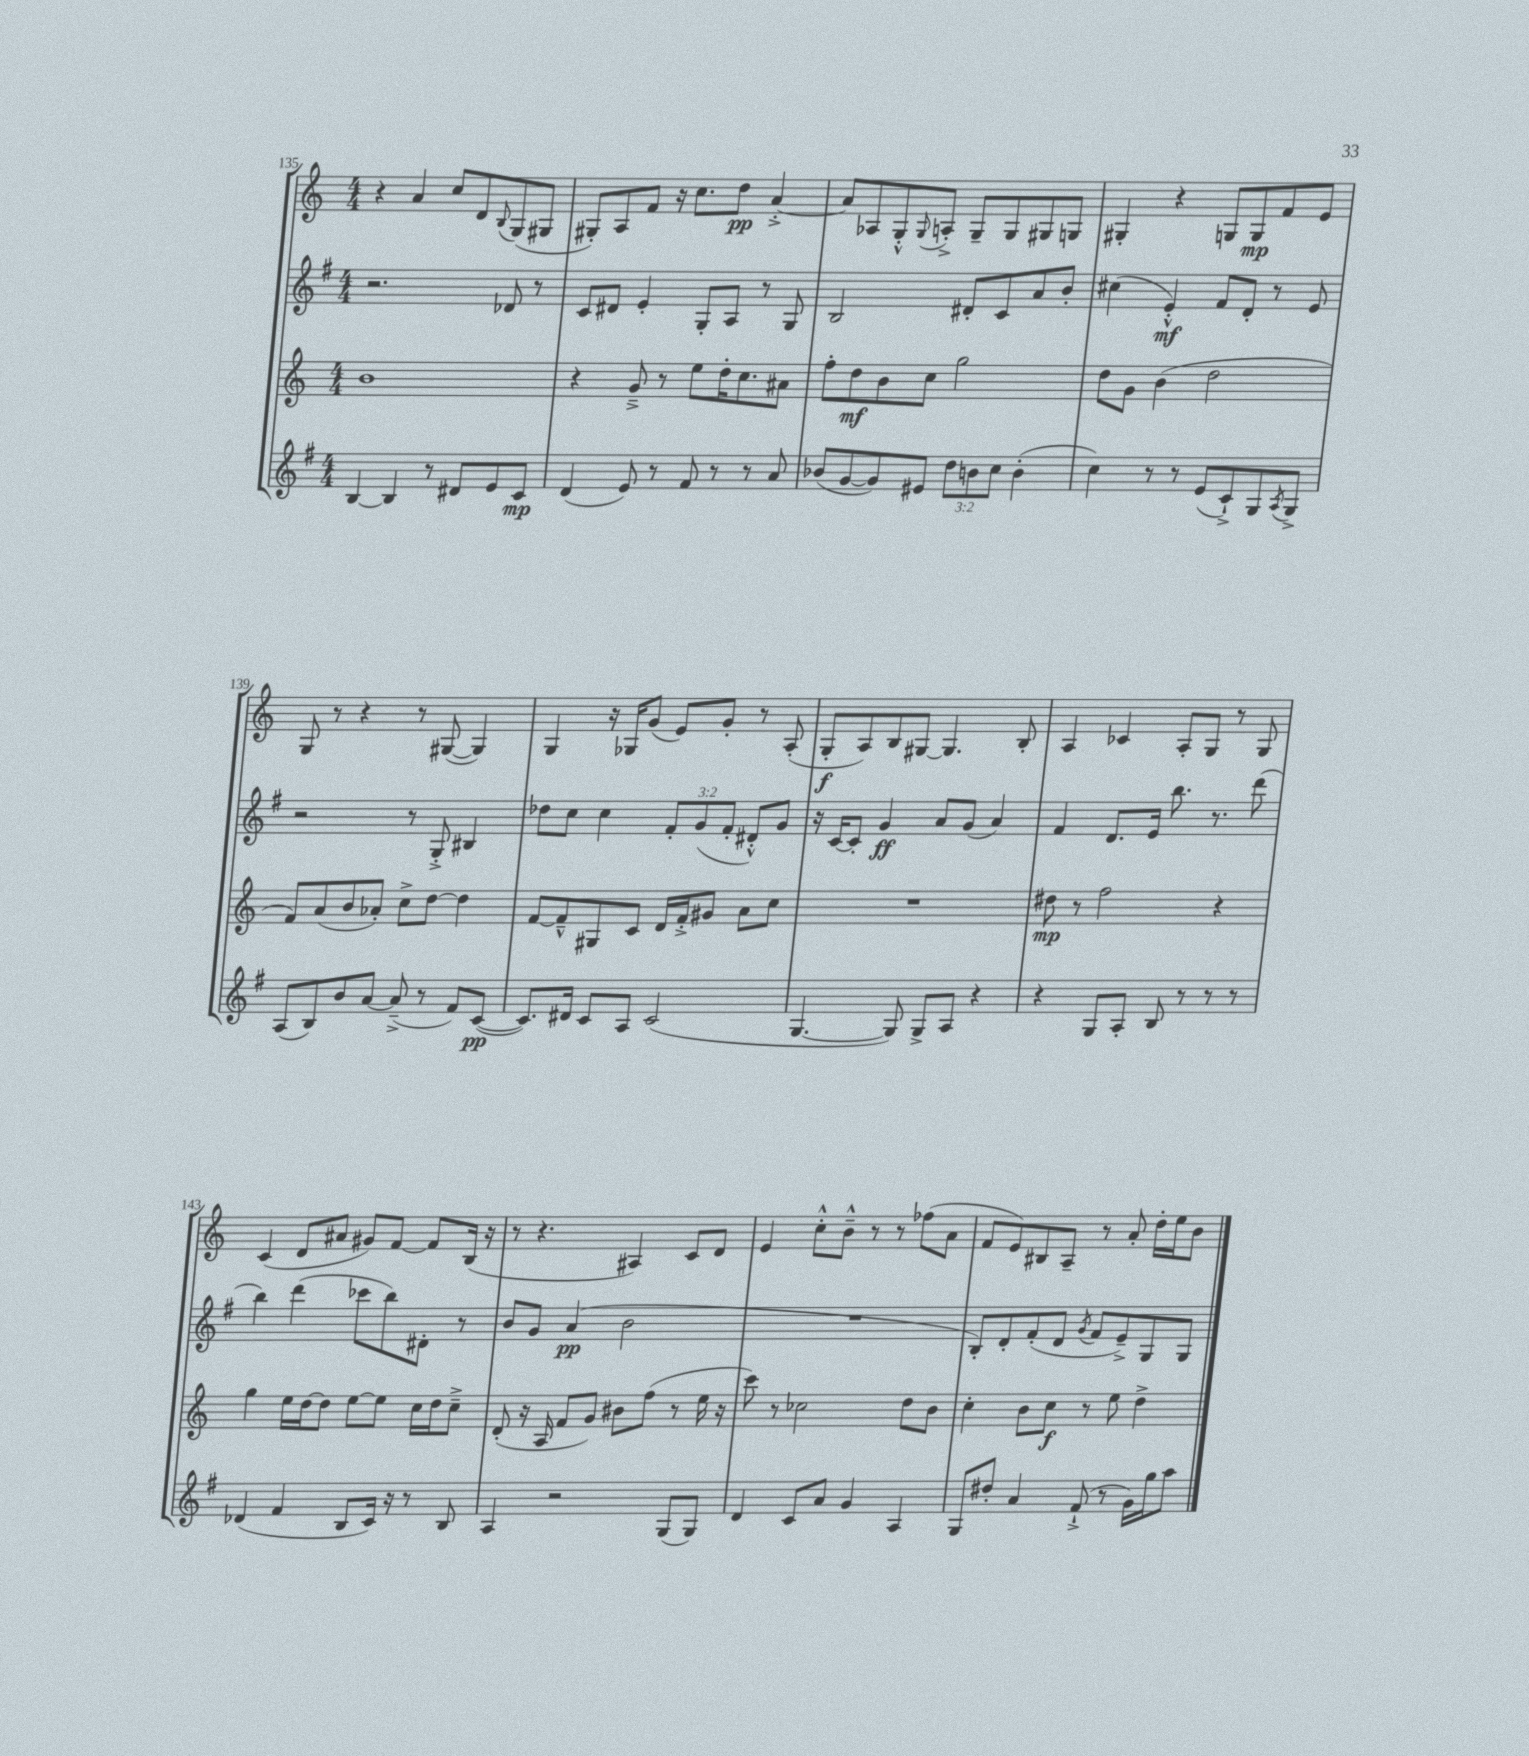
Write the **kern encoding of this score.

**kern	**kern	**kern	**kern
*staff4	*staff3	*staff2	*staff1
*clefG2	*clefG2	*clefG2	*clefG2
*k[f#]	*k[]	*k[f#]	*k[]
*M4/4	*M4/4	*M4/4	*M4/4
[4B/	1b	2.r	4r
4B/]	.	.	4a/
8r	.	.	8cc/L
8d#/L	.	.	8d/
.	.	.	8qqB/
8e/	.	8d-/	(8G/
8c/J	.	8r	8G#/J
=	=	=	=
(4d/	4r	8c/L	8G#'/L)
.	.	8d#/J	8A/
8e/)	8g~^/	4e'/	8f/J
8r	8r	.	16r
.	.	.	8.cc\L
8f#/	8ee\L	8G'/L	.
8r	16dd'\K	8A/J	8dd\J
.	8.cc\	.	.
8r	.	8r	[4a'^/
8a/	8a#\J	8G/	.
=	=	=	=
(8b-/L	8ff'\L	2B/	8a/]L
[8g/	8dd\	.	8A-/
8g/])	8b\	.	8G'^^/
.	.	.	8qqG/
8e#/J	8cc\J	.	8A'^/J
12dd\L	2gg\	8d#'/L	8G~/L
12b\	.	.	.
.	.	8c/	8G/
12cc\J	.	.	.
(4b'\	.	8a/	8G#/
.	.	8b'/J	8G/J
=	=	=	=
4cc\)	8dd\L	(4cc#\	4G#'/
.	8g\J	.	.
8r	(4b\	4e'^^/)	4r
8r	.	.	.
(8e/L	2dd\	8f#/L	8G/L
8c`^/)	.	8d'/J	8G/
8G/	.	8r	8f/
8qA/	.	.	.
8G^/J	.	8e/	8e/J
=	=	=	=
(8A/L	8f/L)	2r	8G/
8B/)	(8a/	.	8r
8b/	8b/	.	4r
[8a/J	8a-'/J)	.	.
(8a~^/]	8cc^\L	8r	8r
8r	[8dd\J	8G'^/	([8G#/
8f#/L)	4dd\]	4B#/	4G#/])
([8c/J	.	.	.
=	=	=	=
8.c/]L)	[8f/L	8dd-\L	4G/
.	8f~^^/]	8cc\J	.
16d#/Jk	.	.	.
8c/L	8G#/	4cc\	16r
.	.	.	16G-/LK
8A/J	8c/J	.	(8g/J
(2c/	16d/LL	12f#'/L	8e/L)
.	16f'^/J	.	.
.	.	(12g/	.
.	8g#/J	.	8g'/J
.	.	12f#'/J	.
.	8a\L	8d#'^^/L)	8r
.	8cc\J	8g/J	(8A'/
=	=	=	=
[4.G/	1r	16r	8G'/L
.	.	[16c/LK	.
.	.	8c'/]J	8A/)
.	.	4g/	8B/
8G/])	.	.	[8G#/J
8G^/L	.	8a/L	4.G#/]
8A/J	.	(8g/J	.
4r	.	4a/)	.
.	.	.	8B'/
=	=	=	=
4r	8dd#\	4f#/	4A/
.	8r	.	.
8G/L	2ff\	8.d/L	4c-/
8A'/J	.	.	.
.	.	16e/Jk	.
8B/	.	8.bb\	8A'/L
8r	.	.	8G/J
.	.	8.r	.
8r	4r	.	8r
8r	.	(8ddd\	8G/
=	=	=	=
(4d-/	4gg\	4bb\)	(4c/
4f#/	16ee\LL	(4ddd\	8d/L
.	[16dd\J	.	.
.	8dd\]J	.	8a#/J
8B/L	[8ee\L	8ccc-\L	8g#/L)
16c/Jk)	8ee\]J	8bb\)	[8f/J
16r	.	.	.
8r	16cc\LL	8d#'\J	8f/]L
.	16dd\J	.	.
8B/	8cc~^\J	8r	(16B/Jk
.	.	.	16r
=	=	=	=
4A/	(8d'/	8b/L	8r
.	16r	8g/J	4.r
.	16A/	.	.
2r	8f/L	(4a/	.
.	8g/J)	.	.
.	8b#\L	2b\	4A#/)
.	(8ff\J	.	.
(8G/L	8r	.	8c/L
8G/J)	16ee\	.	8d/J
.	16r	.	.
=	=	=	=
4d/	8ccc\)	1r	4e/
.	8r	.	.
8c/L	2cc-\	.	8cc'^^\L
8a/J	.	.	8b~^^\J
4g/	.	.	8r
.	.	.	8r
4A/	8dd\L	.	(8ff-\L
.	8b\J	.	8a\J
=	=	=	=
8G/L	4cc'\	8B'/L)	8f/L
8dd#'/J	.	8d'/	8e/)
4a/	8b\L	(8f#'/	8B#/
.	8cc\J	8d/J	8A~/J
.	.	8qg/	.
(8f#`^/	8r	8f#/L	8r
8r	8ee\	8e~^/)	8a'/
16g\LL)	4dd^\	8G/	16dd'\LL
16gg\J	.	.	16ee\J
8aa\J	.	8G/J	8b\J
==	==	==	==
*-	*-	*-	*-
